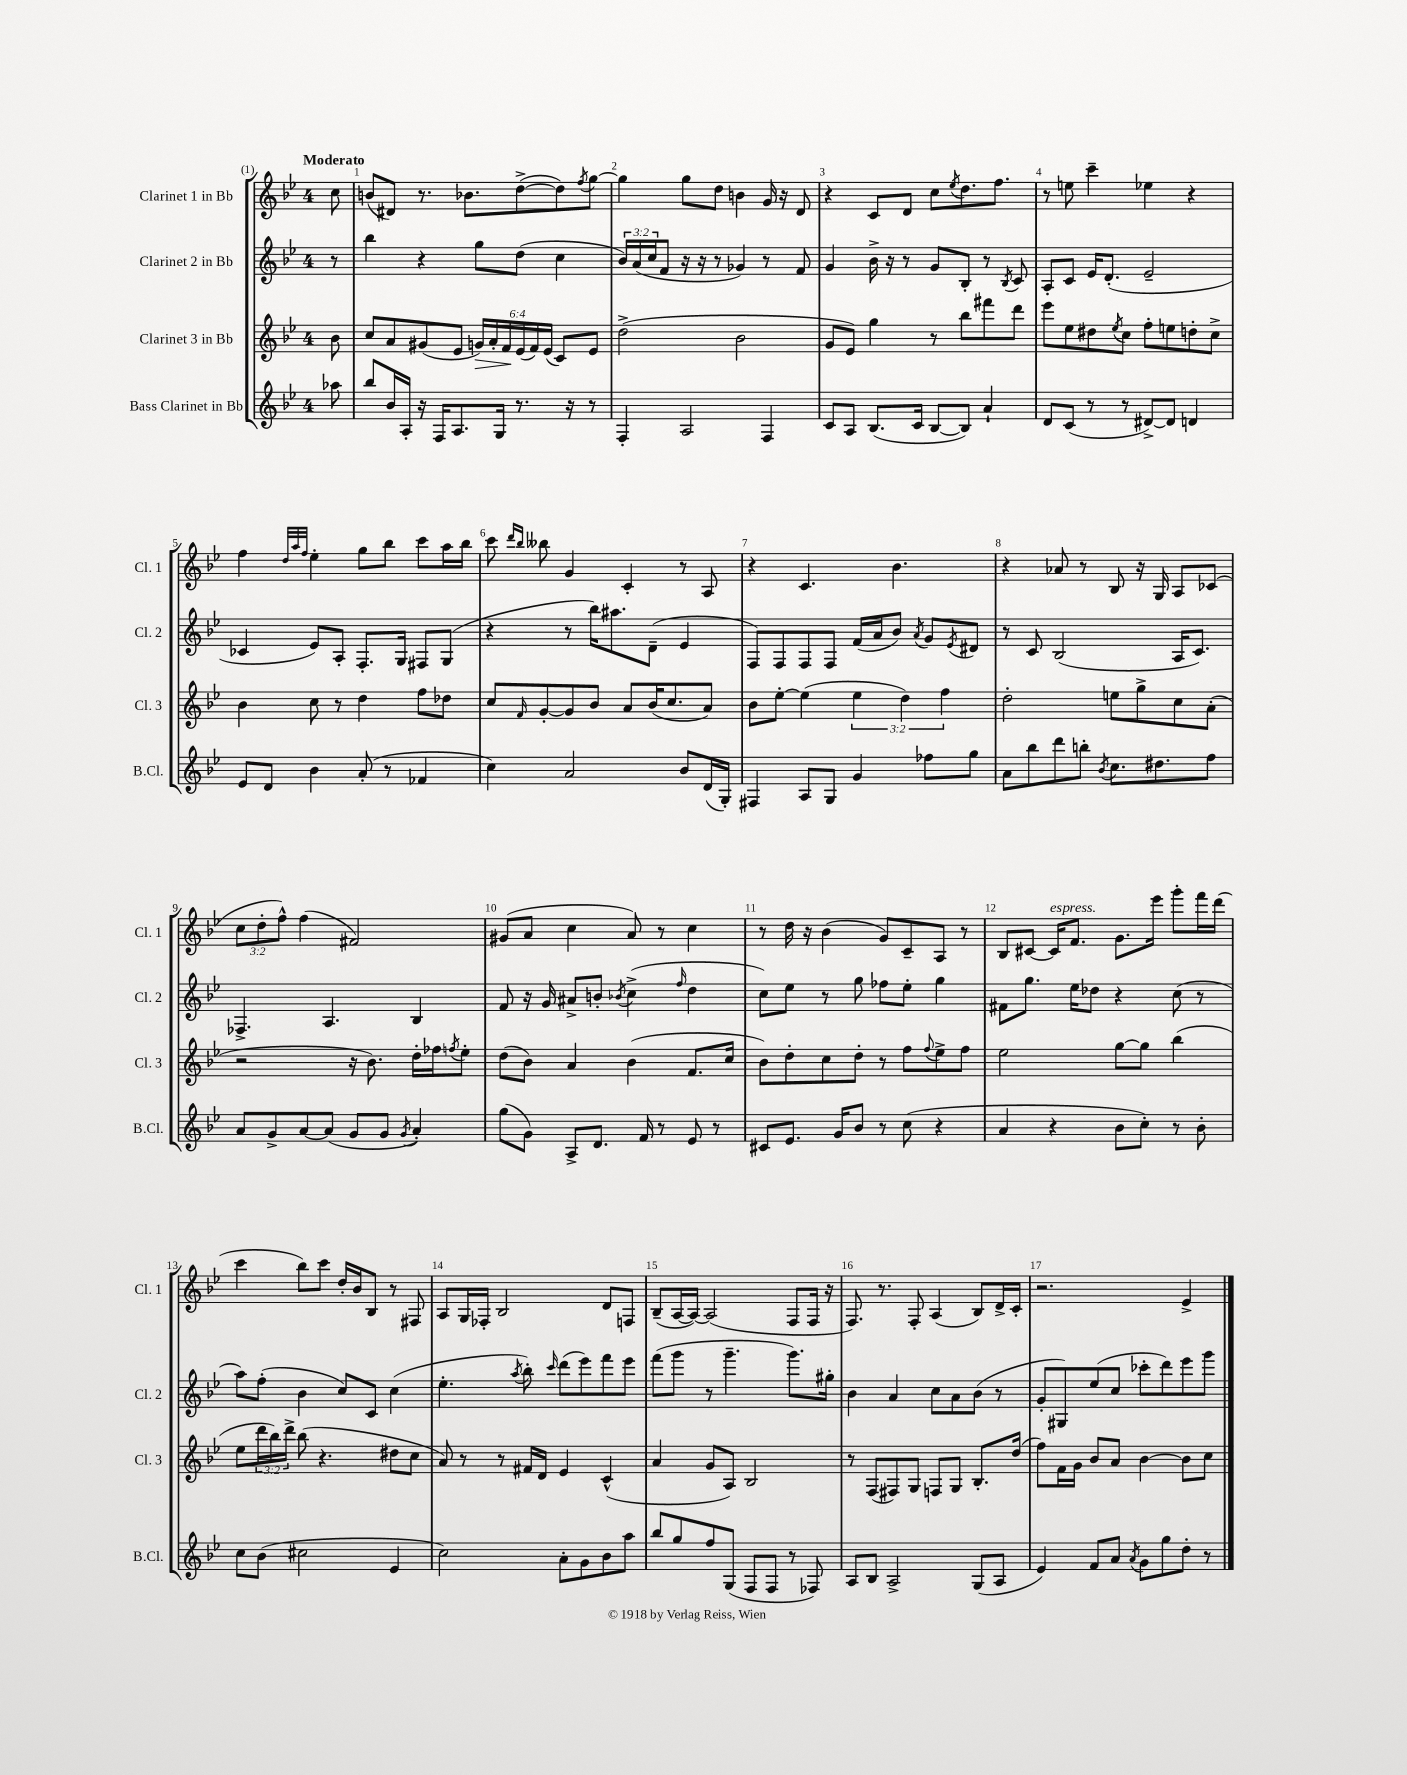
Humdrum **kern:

**kern	**kern	**kern	**kern
*staff4	*staff3	*staff2	*staff1
*clefG2	*clefG2	*clefG2	*clefG2
*k[b-e-]	*k[b-e-]	*k[b-e-]	*k[b-e-]
*M4/4	*M4/4	*M4/4	*M4/4
8aa-\	8b-\	8r	8cc\
=	=	=	=
8bb-/L	8cc/L	4bb-\	(8b/L
16b-/L	8a/	.	8d#/J)
16A'/JJ	.	.	.
16r	(8g#/	4r	8.r
16F/LK	.	.	.
8.A/	8e-/J	.	.
.	.	.	8.b-\L
.	24g/LL)	8gg\L	.
.	24a'/	.	.
16G/Jk	.	.	.
.	24f/	.	.
8.r	(24e-/	(8dd\J	([8dd^\
.	24f/)	.	.
.	(24e-/JJ	.	.
.	8c/L)	4cc\	8dd\])
16r	.	.	.
.	.	.	8qff/
8r	8e-/J	.	[8gg\J
=	=	=	=
4F'/	(2dd^\	24b-/LL)	4gg\]
.	.	(24a/	.
.	.	24cc/J	.
.	.	8f/J	.
2A/	.	16r	8gg\L
.	.	16r	.
.	.	8r	8dd\J
.	2b-\	4g-/)	4b\
4F/	.	8r	16g/
.	.	.	16r
.	.	8f/	8d/
=	=	=	=
8c/L	8g/L	4g/	4r
8A/J	8e-/J)	.	.
(8.B-/L	4gg\	16b-^\	8c/L
.	.	16r	.
.	.	8r	8d/J
16c/Jk	.	.	.
[8B-/L	8r	8g/L	8cc\L
.	.	.	8qee-/
8B-/]J)	8bb-\L	8B-'/J	8.dd\
4a`/	8fff#\	8r	.
.	.	.	8.ff\J
.	.	8qB-/	.
.	8ddd\J	8c/	.
=	=	=	=
8d/L	8eee-\L	8A'/L	8r
(8c/J	8ee-\	8c/J	8ee\
8r	8dd#\	16e-/LK	4ccc~\
.	.	(8.d'/J	.
.	8qee-/	.	.
8r	8cc\J	.	.
[8d#^/L)	8ff'\L	2e-~/	4ee-\
8d#/]J	8ee\	.	.
4d/	8dd'\	.	4r
.	8cc^\J	.	.
=	=	=	=
8e-/L	4b-\	4c-/	4ff\
8d/J	.	.	.
.	.	.	32qqdd/LLL
.	.	.	32qqaa/
.	.	.	32qqff/JJJ
4b-\	8cc\	8e-/L)	4ee-'\
.	8r	8A'/J	.
(8a'/	4dd\	8.F'/L	8gg\L
8r	.	.	8bb-\J
.	.	16G/Jk	.
4f-/	8ff\L	8F#/L	8ccc\L
.	8dd-\J	(8G/J	16aa\L
.	.	.	16bb-\JJ
=	=	=	=
4cc\)	8cc/L	4r	8ccc\
.	.	.	16qqddd/LL
.	16qqf/	.	16qqbb-/JJ
.	[8g'/	.	8bb--\
2a/	8g/]	8r	4g/
.	8b-/J	16bb-\LK)	.
.	.	8.aa#\	.
.	8a/L	.	4c'/
.	(16b-/K	(8d~\J	.
.	8.cc/	.	.
8b-/L	.	4e-/	8r
(16d/L	8a/J)	.	8A/
16G'/JJ)	.	.	.
=	=	=	=
4F#/	8b-\L	8F/L)	4r
.	[8ee-'\J	8F/	.
8A/L	(4ee-\]	8F/	4.c/
8G/J	.	8F/J	.
4g/	6ee-\	(16f/LL	.
.	.	16a/J	.
.	.	8b-/J)	4.b-\
.	6dd\)	.	.
.	.	8qa/	.
8ff-\L	.	8g/L	.
.	6ff\	.	.
.	.	8qe-/	.
8gg\J	.	8d#/J	.
=	=	=	=
8a\L	2dd'\	8r	4r
8bb-\	.	8c/	.
8ddd\	.	(2B-/	8a-/
8bb'\J	.	.	8r
8qb-/	.	.	.
8.cc\L	8ee\L	.	8B-/
.	8gg^\	.	16r
8.dd#\	.	.	16G/
.	8cc\	16A/LK	8A/L
.	.	8.c/J)	.
8ff\J	(8a'\J	.	(8c-/J
=	=	=	=
8a/L	2r	4.F-^/	12cc\L
.	.	.	12dd'\
8g^/	.	.	.
.	.	.	12ff^^\J)
[8a/	.	.	(4ff\
(8a/]J	.	4.A/	.
8g/L	16r	.	2f#/)
.	8.b-\)	.	.
8g/J	.	.	.
8qg/	.	.	.
4a'/)	16dd'\LL	4B-/	.
.	16ff-\J	.	.
.	8qff/	.	.
.	8ee-'\J	.	.
=	=	=	=
(8gg\L	(8dd\L	8f/	(8g#/L
8g\J)	8b-\J)	16r	8a/J
.	.	16g/	.
8A^/L	4a/	8a#^/L	4cc\
8.d/J	.	8b'/J	.
.	.	8qb-/	.
.	(4b-\	(4cc^\	8a/)
16f/	.	.	.
8r	.	.	8r
.	.	16qqff/	.
8e-/	8.f/L	4dd\	4cc\
8r	.	.	.
.	16cc/Jk	.	.
=	=	=	=
8c#/L	8b-\L)	8cc\L)	8r
8.e-/J	8dd'\	8ee-\J	16dd\
.	.	.	16r
.	8cc\	8r	(4b-\
16g/LK	.	.	.
8b-/J	8dd'\J	8gg\	.
8r	8r	8ff-\L	8g/L)
(8cc\	8ff\L	8ee-'\J	8c~/
.	8qqff/	.	.
4r	8ee-^\	4gg\	8A/J
.	8ff\J	.	8r
=	=	=	=
4a/	2ee-\	8f#\L	8B-/L
.	.	8.gg\J	[8c#/J
4r	.	.	16c#/]LK
.	.	16ee-\LK	8.f/J
.	.	8dd-\J	.
8b-\L	[8gg\L	4r	8.g\L
8cc'\J)	8gg\]J	.	.
.	.	.	16eee-\Jk
8r	(4bb-\	(8cc\	8ggg'\L
8b-'\	.	8r	16fff\L
.	.	.	(16ddd\JJ
=	=	=	=
8cc\L	8ee-\L	8aa\L)	4ccc\
(8b-\J	24ddd\L	(8ff'\J	.
.	24bb-\)	.	.
.	24ddd^\JJ	.	.
2cc#\	(8bb-\	4b-\	8bb-\L)
.	4.r	.	8ccc\J
.	.	8cc/L)	16dd'/LL
.	.	.	16b-/J
.	.	8c/J	8B-/J
4e-/	8dd#\L	(4cc\	8r
.	8cc\J	.	8F#/
=	=	=	=
2cc\)	8a/)	4.ee-'\	8A/L
.	8r	.	16G/L
.	.	.	16F-'/JJ
.	8r	.	2B-/
.	.	8qaa/	.
.	16f#/LL	8bb-'\)	.
.	16d/JJ	.	.
.	.	16qqccc/	.
8a'\L	4e-/	(8ddd\L	.
8g\	.	8eee-\)	.
8b-\	(4c^^/	8fff\	8d/L
8aa\J	.	8eee-\J	8F/J
=	=	=	=
8bb-/L	4a/	(8fff\L	(8B-~/L
8gg/	.	8ggg\J	[16A/L
.	.	.	16A/_JJ)
8ff/	8g/L	8r	(2A/]
(8G/J	8A/J)	4.ggg~\	.
8F/L	2B-/	.	.
8F/J	.	.	.
8r	.	8.ggg\L)	8F/L
8F-/)	.	.	16F/Jk
.	.	16gg#'\Jk	16r
=	=	=	=
8A/L	8r	4b-\	8.F/)
8B-/J	(8F/L	.	.
.	.	.	8.r
2A^/	8F#/)	4a/	.
.	8G/J	.	8F'/
.	8F/L	8cc\L	(4A/
.	8G/J	8a\	.
(8G/L	8.B-'/L	(8b-\J	8B-/L)
8A/J	.	8r	16d^/L
.	(16dd/Jk	.	16c'/JJ
=	=	=	=
4e-/)	8ff\L)	8g'/L	2.r
.	16f\L	8G#/)	.
.	16g\JJ	.	.
8f/L	8b-/L	(8ee-/	.
8a/J	8a/J	8cc/J	.
8qa/	.	.	.
8g\L	[4b-\	8ccc-'\L	.
8gg\	.	8ddd\)	.
8dd'\J	8b-\]L	8eee-\	4e-^/
8r	8cc\J	8ggg\J	.
==	==	==	==
*-	*-	*-	*-
